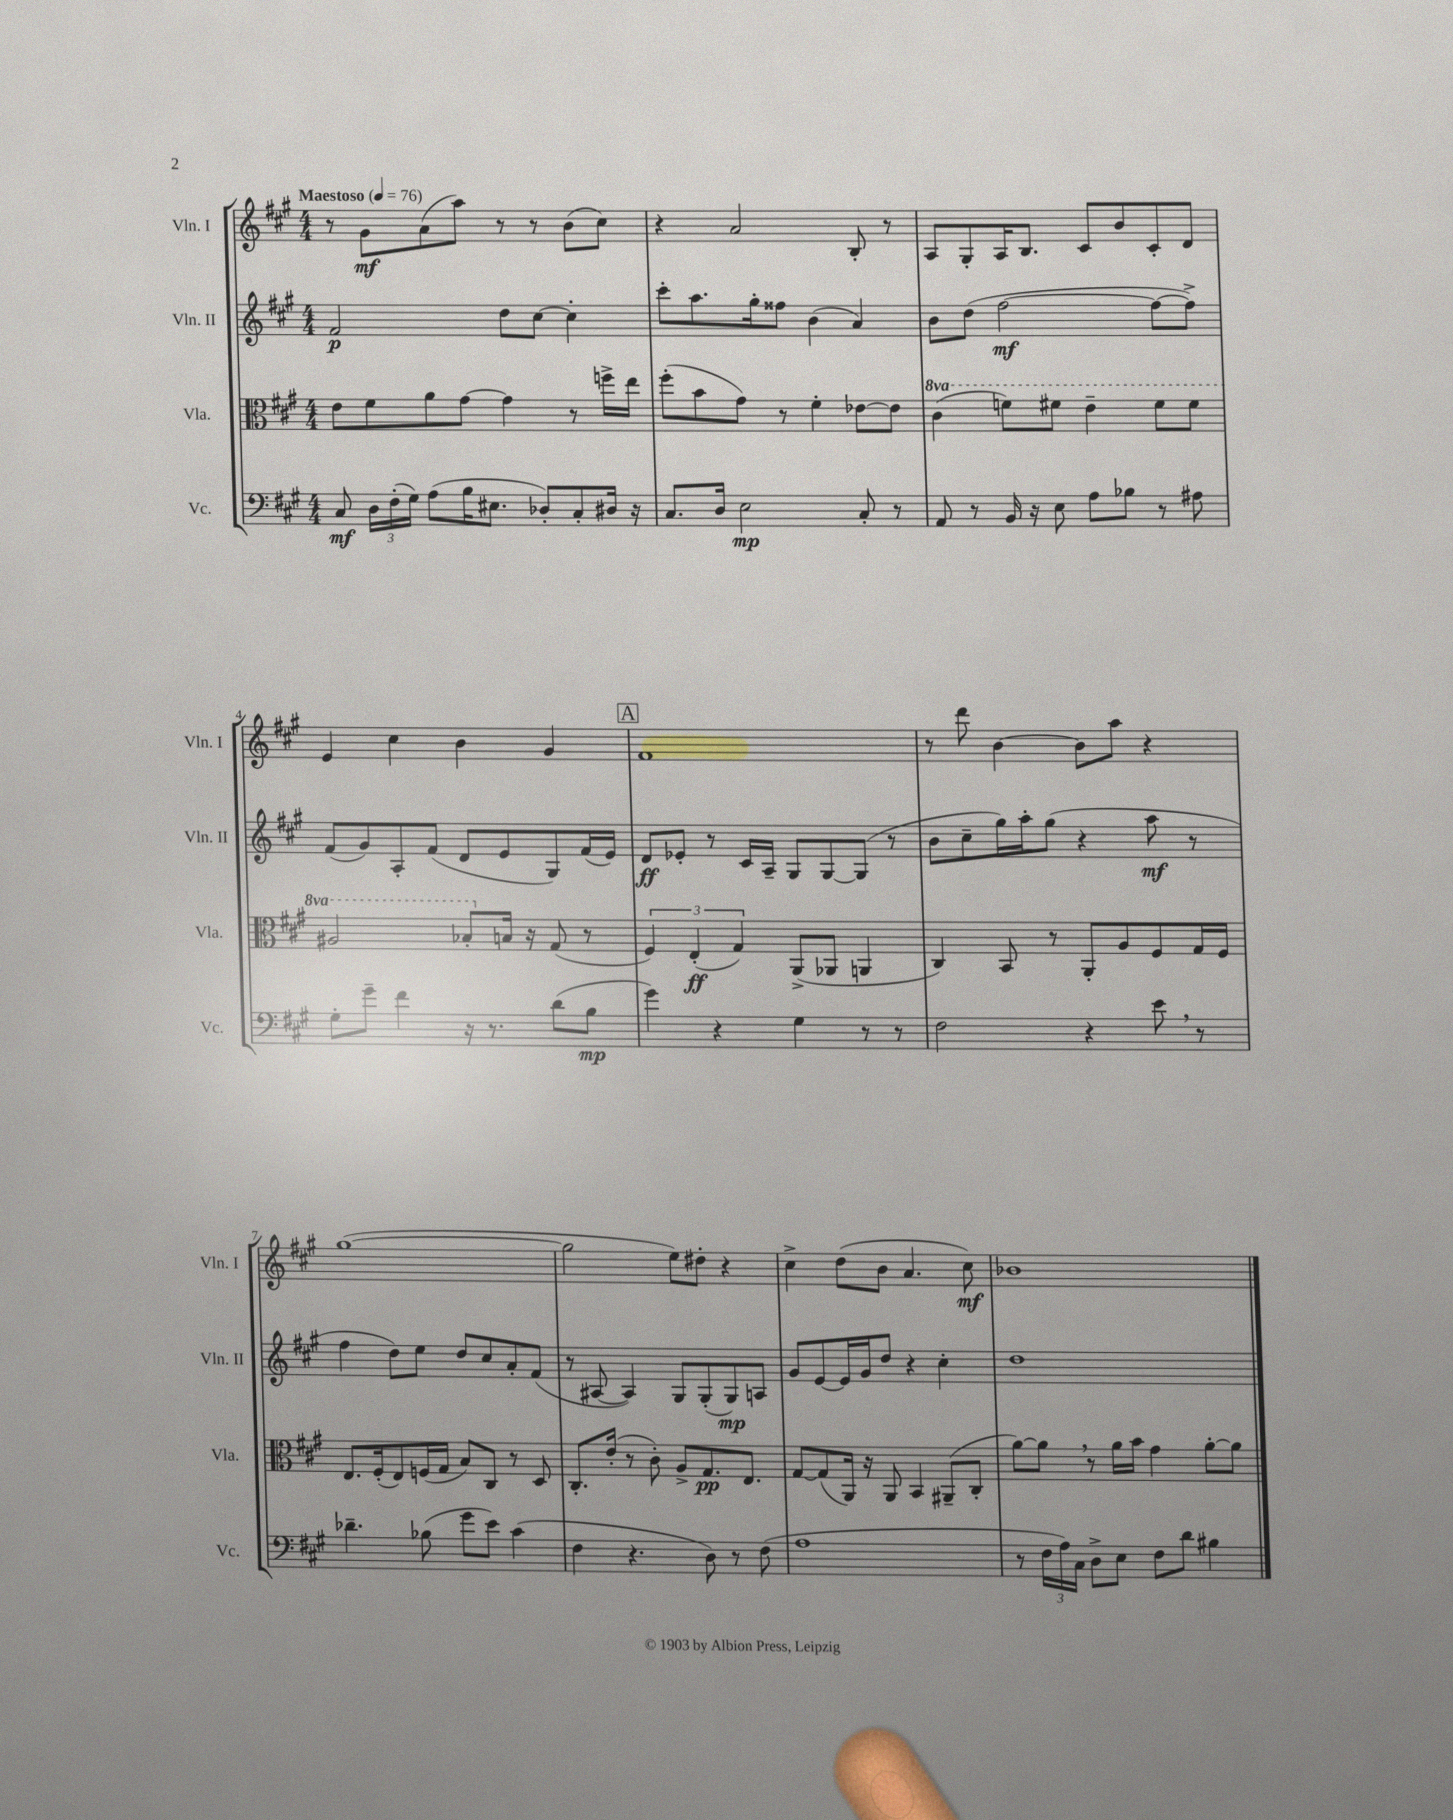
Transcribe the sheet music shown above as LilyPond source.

<<
\new StaffGroup <<
\new Staff = "s0" \with { instrumentName = "Vln. I" shortInstrumentName = "Vln. I" } {
    \clef treble \key a \major \numericTimeSignature \time 4/4 \tempo "Maestoso" 4 = 76
    \autoBeamOff r8 gis'8[\mf a'8( a''8]) r8 r8 b'8[( cis''8]) |
    r4 a'2 b8-. r8 |
    a8[ gis8-. a16 b8.] cis'8[ b'8 cis'8-. d'8] |
    e'4 cis''4 b'4 gis'4 |
    \mark \markup { \box "A" } fis'1 |
    r8 d'''8 b'4~ b'8[ a''8] r4 |
    gis''1~( |
    gis''2 e''8[) dis''8]-. r4 |
    cis''4-> d''8[( b'8] a'4. cis''8\mf) |
    bes'1 \bar "|." |
}
\new Staff = "s1" \with { instrumentName = "Vln. II" shortInstrumentName = "Vln. II" } {
    \clef treble \key a \major \numericTimeSignature \time 4/4
    \autoBeamOff fis'2\p d''8[ cis''8]~ cis''4-. |
    cis'''8[-. a''8. gis''16-. fisis''8] b'4( a'4) |
    b'8[ d''8]( fis''2~\mf fis''8[~ fis''8]->) |
    fis'8[( gis'8) a8-. fis'8]( d'8[ e'8 gis8) fis'16( e'16]) |
    \mark \markup { \box "A" } d'8[\ff ees'8]-. r8 cis'16[ a16]-- gis8[ gis8~ gis8]( r8 |
    b'8[ cis''8-- gis''16) a''16-. gis''8]( r4 a''8\mf r8 |
    fis''4 d''8[) e''8] d''8[ cis''8 a'8-. fis'8]( |
    r8 ais8~ ais4) gis8[ gis8-.( gis8\mp) a8] |
    gis'8[ e'8~ e'16 gis'16 d''8] r4 cis''4-. |
    d''1 \bar "|." |
}
\new Staff = "s2" \with { instrumentName = "Vla." shortInstrumentName = "Vla." } {
    \clef alto \key a \major \numericTimeSignature \time 4/4 \set Staff.ottavationMarkups = #ottavation-simple-ordinals
    \autoBeamOff e'8[ fis'8 a'8 gis'8]~ gis'4 r8 f''16[-> e''16] |
    fis''8[-.( b'8 gis'8]) r8 fis'4-. ees'8[~ ees'8] |
    \ottava #1 cis''4( f''8[) fis''8] e''4-- fis''8[ fis''8] |
    ais'2 bes'8[-. \ottava #0 b!16] r16 gis8( r8 |
    \mark \markup { \box "A" } \tuplet 3/2 { fis4) e4-.\ff( gis4) } a,8[->( aes,8] a,4 |
    cis4) b,8 r8 a,8[-. a8 fis8 gis16 fis16] |
    e8.[ fis16-.( e8) f16( gis16] b8[) cis8] r8 d8 |
    cis8.[-. e'16]-.( r8 cis'8-.) a8[-> gis8.\pp e8.] |
    gis8[~ gis8( a,16]) r16 a,8 b,4 ais,8[--( cis8]-. |
    a'8[~) a'8] \breathe r8 a'16[ b'16] gis'4 a'8[~-. a'8] \bar "|." |
}
\new Staff = "s3" \with { instrumentName = "Vc." shortInstrumentName = "Vc." } {
    \clef bass \key a \major \numericTimeSignature \time 4/4
    \autoBeamOff cis8\mf \tuplet 3/2 { d16[ fis16-.( gis16]) } a8[( b16 eis8.] des8[-.) cis8-. dis16] r16 |
    cis8.[ d16] e2\mp cis8-. r8 |
    a,8 r8 b,16 r16 e8 a8[ bes8] r8 ais8 |
    gis8[-. gis'8]-- fis'4 r16 r8. d'8[( b8]\mp |
    \mark \markup { \box "A" } gis'4) r4 gis4 r8 r8 |
    fis2 r4 e'8 \breathe r8 |
    des'4.-- bes8( gis'8[ e'8]) cis'4( |
    fis4 r4. d8) r8 fis8( |
    a1 |
    r8 \tuplet 3/2 { fis16[ a16) cis16] } d8[-> e8] fis8[ d'8] bis4 \bar "|." |
}
>>
>>
